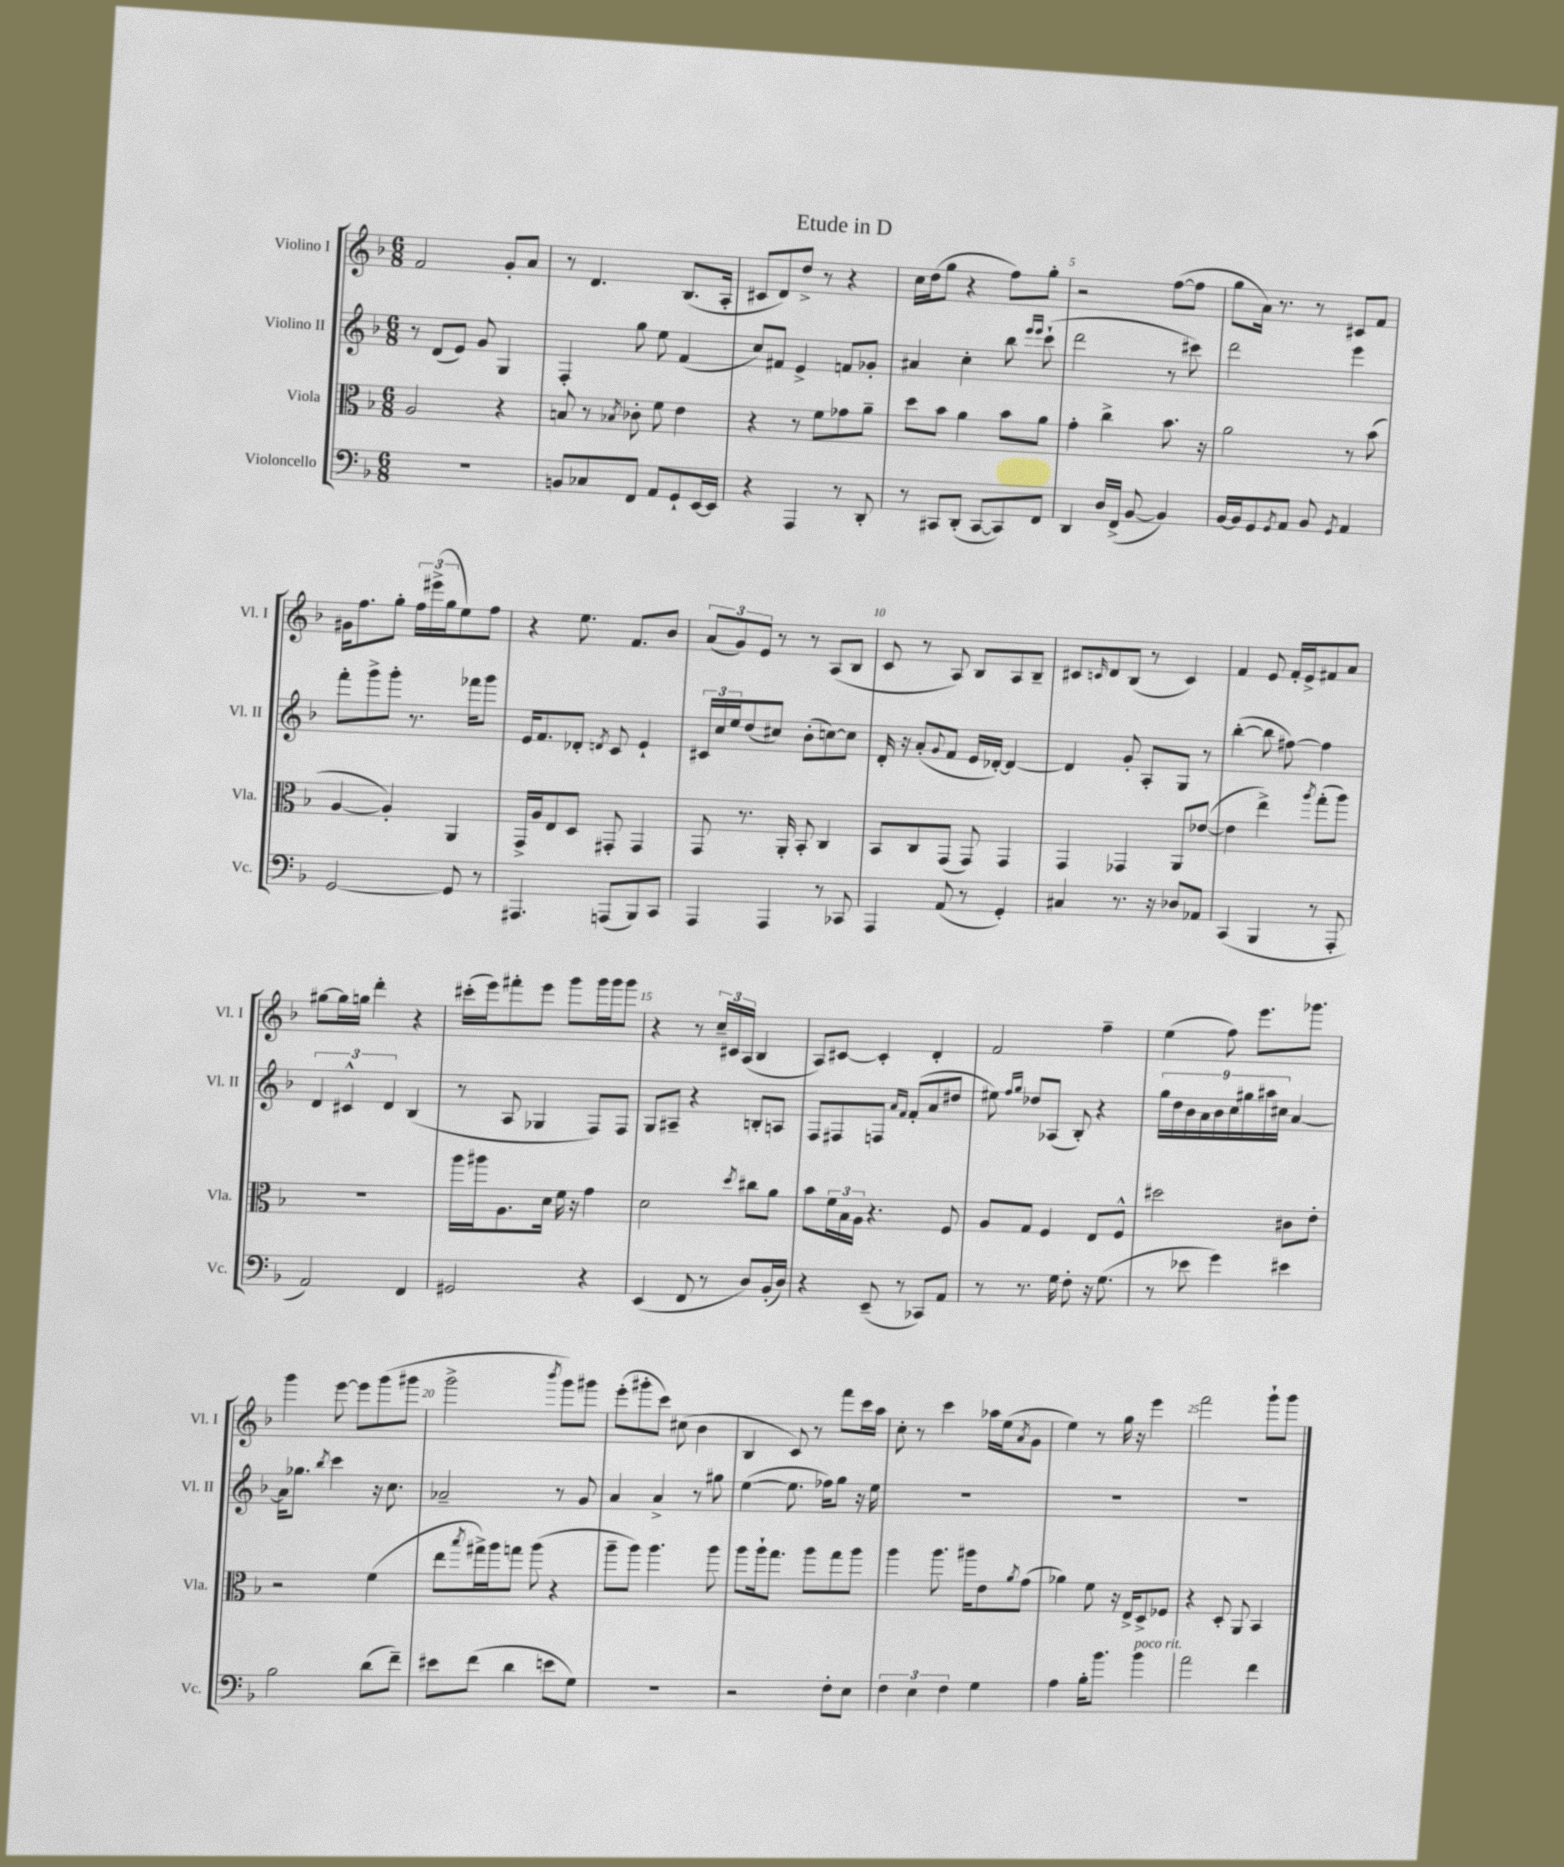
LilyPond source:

\header { title = "Etude in D" }
<<
\new StaffGroup <<
\new Staff = "s0" \with { instrumentName = "Violino I" shortInstrumentName = "Vl. I" } {
    \clef treble \key f \major \numericTimeSignature \time 6/8
    f'2 g'8-. a'8 |
    r8 d'4. bes8.( a16-. |
    cis'8 d'8) d''8-> r8 r4 |
    c''16 d''16( g''8 r4 f''8) g''8-. |
    r2 f''8~( f''8 |
    g''8 a'16) r8. r8 cis'8 f'8 |
    gis'16 f''8. g''8-. \tuplet 3/2 { f''16 eis'''16->( g''16 } e''8) f''8 |
    r4 e''8. f'8. bes'8 |
    \tuplet 3/2 { a'8( g'8) e'8 } r8 r8 a8( bes8 |
    c'8 r8 a8) bes8 a8 bes8-- |
    cis'8 \grace { c'16 } d'8 bes8( r8 c'4) |
    f'4 e'8 f'16-. e'16-> fis'8 a'8 |
    gis''8~ gis''16 g''16 d'''4-. r4 |
    cis'''16-.( e'''16) fis'''8-. e'''8 g'''8 g'''16 g'''16 g'''8 |
    r4 r8 \tuplet 3/2 { c''16-- cis'16 a16( } bes4 |
    a8) cis'8~ cis'4-. d'4-. |
    f'2 f''4-- |
    e''4( f''8) e'''8. ges'''8. |
    g'''4 e'''8~ e'''8 g'''8( gis'''8 |
    g'''2-> \acciaccatura { bes'''8 } g'''8) gis'''8 |
    e'''8-.( gis'''8-. c'''8) cis''8( bes'4 |
    bes4 c'8) r8 f'''8 c'''16 a''16 |
    c''8-. r8 c'''4 aes''16 e''16( \acciaccatura { a'8 } g'8 |
    e''4) r8 g''16 r16 e'''4 |
    f'''2 g'''8-! g'''8 \bar "|." |
}
\new Staff = "s1" \with { instrumentName = "Violino II" shortInstrumentName = "Vl. II" } {
    \clef treble \key f \major \numericTimeSignature \time 6/8
    r8 d'8( e'8) g'8 g4 |
    f4-. g''8 e''8 f'4( |
    c''8) fis'8 e'4-> f'8 ges'8-. |
    ais'4 c''4-. bes''8 \grace { e'''16 e'''16 } c'''8-!( |
    d'''2 r8 cis'''8) |
    d'''2 e'''4 |
    f'''8-. g'''8-> g'''8-. r8. fes'''16 g'''8 |
    e'16 f'8. des'8-. \acciaccatura { d'8 } c'8 e'4-! |
    \tuplet 3/2 { cis'16 c''16 e''16 } d''8( cis''8) bes'8-.( c''8~) c''8 |
    d'16-. r16 a'8-.( \appoggiatura { g'8 } f'8 e'16 des'16~-.) des'4~ |
    des'4 g'8-. a8-. g8 r8 |
    bes''4~-.( bes''8 fis''8~) fis''4 |
    \tuplet 3/2 { d'4 cis'4-^ d'4 } bes4( |
    r8 a8 ges4 f8) f8 |
    g8 ais8-- r4 b8-. a8 |
    f8 fis8 f8 \grace { a'16 f'16 } f'8-.( a'8 dis''8 |
    eis''8) \grace { f''16 g''16 } des''8 aes8( bes8-.) r4 |
    \tuplet 9/8 { g''16 d''16 bes'16 a'16 bes'16 c''16 gis''16 ais''16 cis''16 } a'4~ |
    a'16 ges''8. \acciaccatura { bes''8 } c'''4 r16 c''8. |
    aes'2-- r8 g'8 |
    a'4 a'4-> r8 gis''8 |
    e''4~( e''8. fes''16) g''8 r16 e''16 |
    R2. |
    R2. |
    R2. \bar "|." |
}
\new Staff = "s2" \with { instrumentName = "Viola" shortInstrumentName = "Vla." } {
    \clef alto \key f \major \numericTimeSignature \time 6/8
    a2 r4 |
    b8 r8 \acciaccatura { bes8 } ces'8-. f'8 e'4 |
    r4 r8 f'8 ges'8 a'8-- |
    d''8 bes'8 a'4 bes'8 a'8 |
    g'4-. c''4-> bes'8. r16 |
    a'2 r8 bes'8( |
    a4~ a4-.) a,4 |
    g,16-> a16 e8 d8 gis,8-. gis,4 |
    g,8 r8. a,16-. bes,8-. c4 |
    bes,8 c8 g,8( g,8) g,4 |
    g,4 ges,4 a,8 ees'8~( |
    ees'4 e''4->) \acciaccatura { a''8 } g''8-.( a''8) |
    R2. |
    a''16 ais''16 a8. d'16 f'16 r16 g'4 |
    d'2 \acciaccatura { d''8 } cis''8 a'8 |
    bes'8 \tuplet 3/2 { f'16 bes16 a16 } r4. f8 |
    a8 g8 f4 e8 f8-^ |
    dis''2 cis'8 e'8-. |
    r2 f'4( |
    e''8 \acciaccatura { bes''8 } gis''16->) a''16 g''8 a''8( r4 |
    a''8-- a''8) a''4. a''8 |
    a''8 a''16-! g''8. a''8 g''8 a''8 |
    a''4 a''8. ais''16 e'8 \acciaccatura { a'8 } g'8( |
    aes'4) f'8 r16 e16-> d8-> fes8 |
    r4 d8-. a,8 bes,4 \bar "|." |
}
\new Staff = "s3" \with { instrumentName = "Violoncello" shortInstrumentName = "Vc." } {
    \clef bass \key f \major \numericTimeSignature \time 6/8
    R2. |
    b,8 ces8 f,8 a,8 g,8-! e,16~ e,16 |
    r4 a,,4 r8 d,8-. |
    r8 cis,8 d,8-.( cis,8~ cis,8) f,8 |
    d,4 d16 f,16->( bes,8~ bes,4) |
    bes,16~ bes,16 g,8 \acciaccatura { g,8 } a,8 bes,8 \acciaccatura { g,8 } a,4 |
    g,2~ g,8 r8 |
    ais,,4. a,,8( bes,,8) c,8 |
    a,,4 a,,4 r8 ces,8 |
    a,,4 a,8( r8 g,4-.) |
    cis4 r8. r16 des8 aes,8 |
    c,4( bes,,4 r8 a,,8-. |
    a,2) f,4 |
    gis,2 r4 |
    e,4( f,8 r8 d8) bes,16-.( d16) |
    r4 e,8--( r8 ces,8) a,8 |
    r8 r8. g16 f8-. r16 g8.( |
    r8 ees'8 g'4) eis'4 |
    bes2 d'8( f'8--) |
    eis'8 f'8( d'4 e'8 g8) |
    R2. |
    r2 f8-. e8 |
    \tuplet 3/2 { f4 e4 f4 } g4 |
    a4 bes16-. bes'8. bes'4^\markup { \italic "poco rit." } |
    a'2 f'4 \bar "|." |
}
>>
>>
\layout { \context { \Score \override BarNumber.break-visibility = ##(#f #t #t) barNumberVisibility = #(every-nth-bar-number-visible 5) } }
